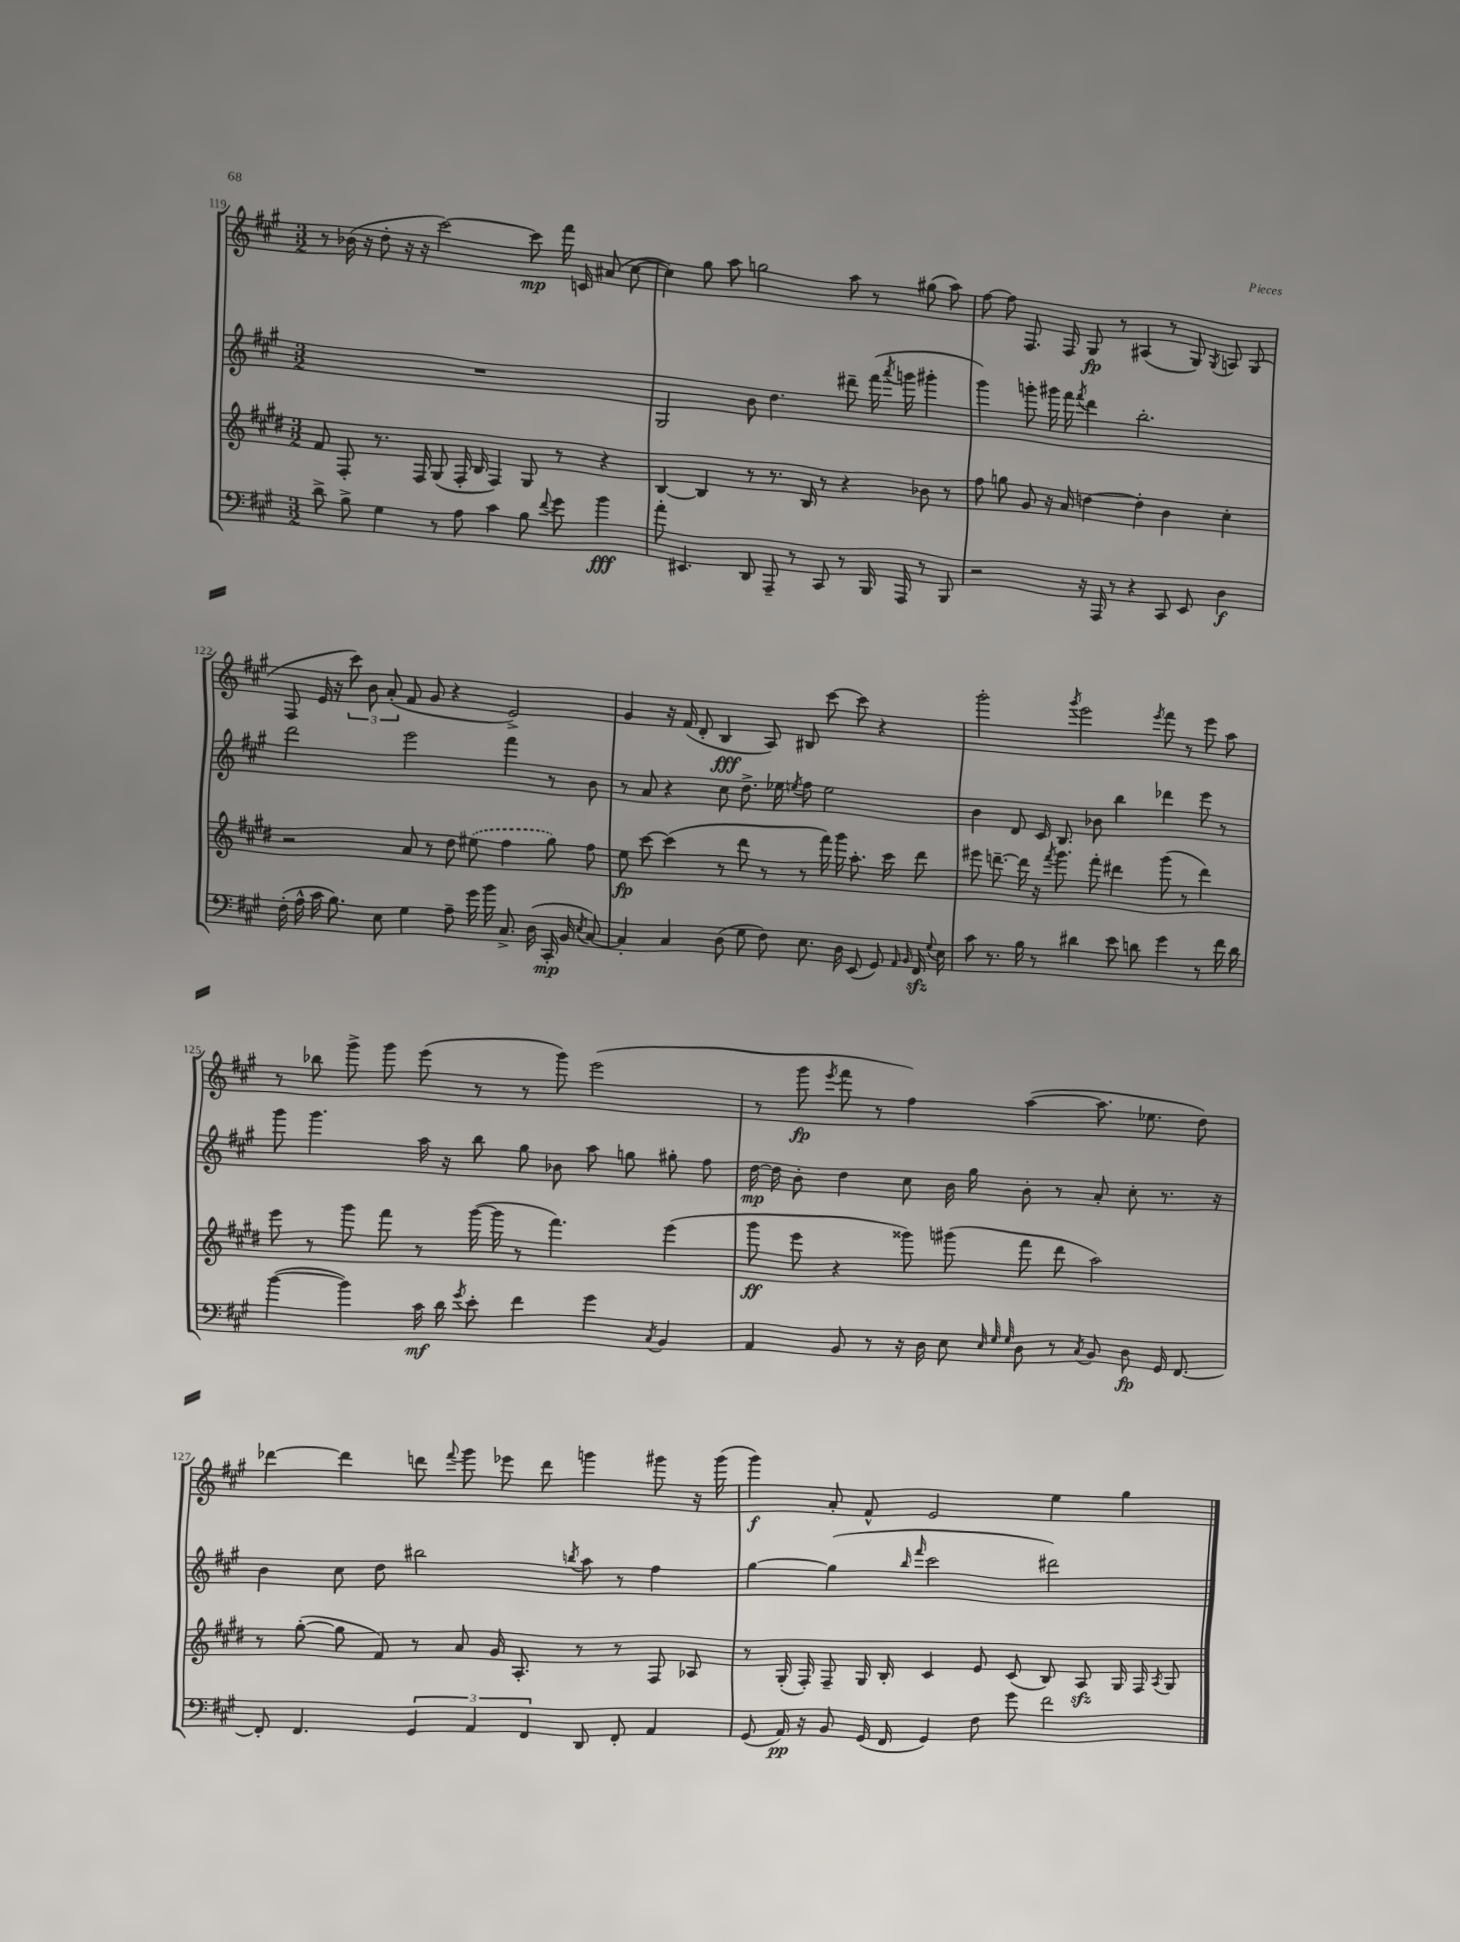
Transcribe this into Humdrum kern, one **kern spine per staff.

**kern	**kern	**kern	**kern
*staff4	*staff3	*staff2	*staff1
*clefF4	*clefG2	*clefG2	*clefG2
*k[f#c#g#]	*k[f#c#g#d#]	*k[f#c#g#]	*k[f#c#g#]
*M3/2	*M3/2	*M3/2	*M3/2
8d^\	8f#/	1.r	8r
8B^\	8F#'/	.	(16b-\
.	.	.	16r
4G#\	8.r	.	8dd'\
.	.	.	16r
.	16F#/	.	16r
8r	(8G#/	.	[2ccc#\)
8A\	16F#'/	.	.
.	16B/	.	.
4c#\	4F#/)	.	.
8B\	8G#/	.	8ccc#\]
8qqf#/	.	.	.
8g#\	8r	.	16fff#\
.	.	.	16c/
4b\	4r	.	(8a#/
.	.	.	[8cc#\
=	=	=	=
8a'\	[4B/	2G#/	4cc#\])
4.EE#/	.	.	.
.	4B/]	.	8gg#\
.	.	.	8aa\
8DD/	8r	8b\	2gg\
8AAA~/	8.r	4.dd\	.
8r	.	.	.
.	16B/	.	.
8CC#/	8r	.	.
8r	4r	8ddd#~\	8aa\
16BBB/	.	(16fff#\	8r
.	.	8qaaa/	.
16AAA/	.	16ggg\	.
8r	8b-\	4ggg#'\	(8gg#\
8BBB/	8r	.	8aa\)
=	=	=	=
2r	8ff#\	4ggg#\)	[8ff#\
.	8gg\	.	8ff#\]
.	8g#/	8ggg'\	8.F#/
.	16r	16ggg#\	.
.	16a/	16fff#\	16F#/
.	.	8qfff#/	.
16r	[4dd\	4ddd\	8G#/
16AAA/	.	.	.
8r	.	.	8r
4r	4dd'\]	2.bb'\	(4A#/
8CC#/	4b\	.	8r
8EE/	.	.	8G#/)
.	.	.	8qG#/
4D\	4cc#'\	.	8A/
.	.	.	(8G#/
=	=	=	=
(16F#'\	2r	2ddd\	8F#/
16A^^\	.	.	.
16c#\	.	.	16e/
8.B\)	.	.	16r
.	.	.	12ccc#\)
.	.	.	12b\
8E\	.	.	.
.	.	.	(12a'/
4G#\	8a/	2eee\	8f#/
.	8r	.	8g#/
8A~\	8dd#\	.	4r
16g#\	(8ee#\	.	.
16b\	.	.	.
8.C#^/	4ff#\	4fff#\	2e^/)
(16D\	.	.	.
16CC#'/	8gg#\)	8r	.
16BB/	.	.	.
8qE/	.	.	.
[8C#/)	8ff#\	8b\	.
=	=	=	=
4C#'/]	8ee\	8r	4g#/
.	[8ccc#\	8a/	.
4C#/	(4ccc#\]	4r	16r
.	.	.	(16f#/
.	.	.	8d'/
(8D\	8r	8cc#\	4B/
8G#\	8ddd#\	8.dd^\	.
8F#\)	8r	.	8A/)
.	.	16ee-\	.
.	.	8qee/	.
8.E\	8r	8ff#\	8B#/
.	16fff#\)	2ee\	[8ccc#\
16D\	16ggg#\	.	.
(8EE/	8.aa'\	.	8ccc#\]
8GG#/)	.	.	4r
.	16ccc#\	.	.
16qqAA/	.	.	.
16qqBB/	.	.	.
16FF#/	8ddd#\	.	.
8qqG#/	.	.	.
16E\	.	.	.
=	=	=	=
8c#\	8eee#\	4b\	2ggg#'\
8.r	[8.ddd~\	.	.
.	.	8d/	.
16B\	16ddd\]	.	.
8r	16r	16c#/	.
.	8qfff#/	.	.
.	8.ggg#\	8.B/	.
.	.	.	8qggg#/
4d#\	.	.	2eee\
.	8fff#'\	8b-\	.
8e\	4ddd#\	4bb\	.
8d\	.	.	.
.	.	.	8qeee/
4g#\	(8ggg#\	4ddd-\	8fff#\
.	8r	.	8r
8r	4ddd#\)	8eee\	8eee\
16f#\	.	8r	8aa\
16d\	.	.	.
=	=	=	=
([4b\	8eee\	8ggg#\	8r
.	8r	4.ggg#\	8bb-\
4b\])	8ggg#\	.	8ggg#^\
.	8fff#\	.	8ggg#\
16c#\	8r	16aa\	(8eee\
16d\	.	16r	.
8qg#/	.	.	.
8e'\	([16ggg#\	8bb\	8r
.	16ggg#\]	.	.
4f#\	8r	8gg#\	8r
.	4.fff#\)	8b-\	8ggg#\)
4g#\	.	8aa\	(2eee\
.	.	8gg\	.
8qC#/	.	.	.
4BB/	(4eee\	8gg#'\	.
.	.	8ff#\	.
=	=	=	=
4AA/	8ggg#\	[16dd\	8r
.	.	16dd\]	.
.	8eee\	8b'\	8ggg#\
.	.	.	8qeee/
8BB/	4r	4dd\	8fff#\
8r	.	.	8r
16r	8ggg##\)	8cc#\	4ff#\)
16D\	.	.	.
8E\	(8ggg#\	16b\	.
.	.	16gg#\	.
32qqE/	.	.	.
32qqG#/	.	.	.
32qqG#/	.	.	.
8D\	8fff#\	8b'\	([4aa\
8r	8ddd#\	8r	.
8qC#/	.	.	.
8BB/	2aa\)	8a'/	8.aa\]
8D\	.	8cc#'\	.
.	.	.	8.ee-\
16GG#/	.	8.r	.
[8.FF#/	.	.	.
.	.	.	8dd\)
.	.	16r	.
=	=	=	=
8FF#'/]	8r	4b\	[4ddd-\
4.FF#/	([8gg#'\	.	.
.	8gg#\]	8cc#\	4ddd-\]
.	8f#/)	8dd\	.
6GG#/	8r	2bb#\	8ddd\
.	.	.	8qqfff#/
.	8a/	.	8ggg#\
6AA/	.	.	.
.	16g#/	.	8eee-\
.	8.A'/	.	.
6FF#/	.	.	.
.	.	.	8ddd\
.	.	8qbb/	.
8DD/	8r	8aa\	4ggg\
8FF#'/	8r	8r	.
4AA/	8F#/	4ff#\	8ggg#\
.	8A-/	.	16r
.	.	.	(16ggg#\
=	=	=	=
(8GG#/	8r	[4gg#\	4ggg#\)
16AA/)	(16G#'/	.	.
16r	16F#'/)	.	.
8BB/	8F#~/	(4gg#\]	8a'/
(16GG#/	16G#/	.	8f#^^/
16FF#/	16B'/	.	.
.	.	16qqbb/	.
.	.	16qqfff#/	.
4GG#/)	4c#/	2ccc#\	2e/
8F#\	8e/	.	.
8g#\	(8c#/	.	.
2f#\	8B/)	2ddd#\)	4ee\
.	8A/	.	.
.	16G#/	.	4gg#\
.	16F#/	.	.
.	8qA/	.	.
.	8G#/	.	.
==	==	==	==
*-	*-	*-	*-
